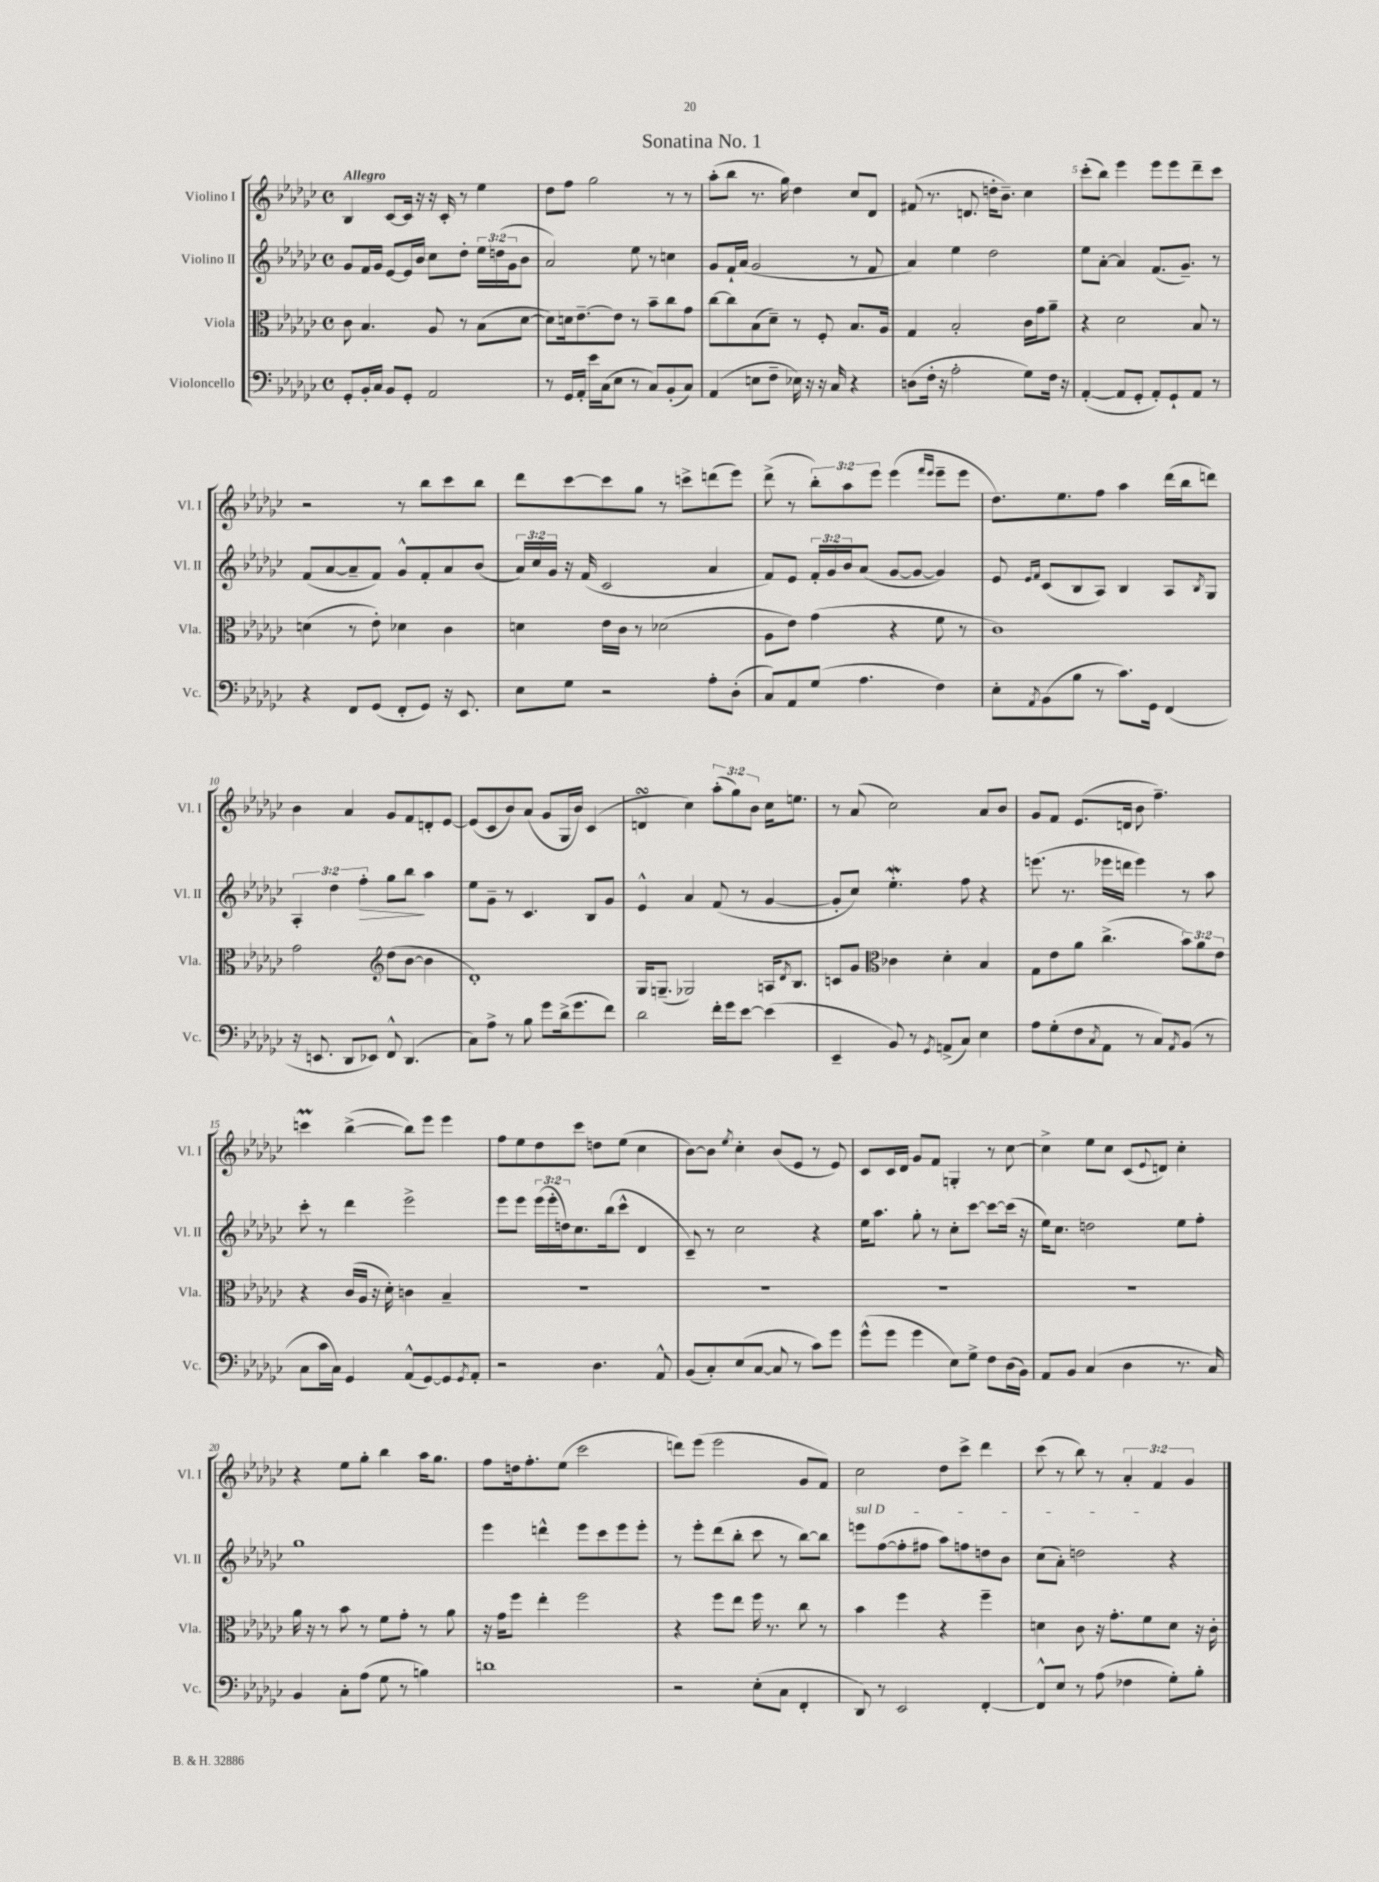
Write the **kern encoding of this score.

**kern	**kern	**kern	**dynam	**kern
*part4	*part3	*part2	*part2	*part1
*staff4	*staff3	*staff2	*staff2	*staff1
*I"Violoncello	*I"Viola	*I"Violino II	*	*I"Violino I
*I'Vc.	*I'Vla.	*I'Vl. II	*	*I'Vl. I
*clefF4	*clefC3	*clefG2	*	*clefG2
*k[b-e-a-d-g-c-]	*k[b-e-a-d-g-c-]	*k[b-e-a-d-g-c-]	*	*k[b-e-a-d-g-c-]
*M4/4	*M4/4	*M4/4	*	*M4/4
*met(c)	*met(c)	*met(c)	*	*met(c)
=1	=1	=1	=1	=1
!	!	!	!	!LO:TX:a:B:t=Allegro
8GG-'/L	8c-\	8g-/L	.	4B-/
16BB-'/L	4.B-/	16f/L	.	.
16C-/JJ	.	16g-/JJ	.	.
8BB-/L	.	[8e-/L	.	[8c-/L
8GG-'/J	.	16e-/L]	.	16c-/Jk]
.	.	16b-/JJ	.	16r
2AA-/	8A-/	8cc-\L	.	16r
.	.	.	.	16c-'/
.	8r	8dd-'\J	.	8r
.	(8B-\L	24ee-\LL	.	4ee-\
.	.	(24ddn\	.	.
.	.	24g-\J	.	.
.	[8d-\J	8b-\J	.	.
=2	=2	=2	=2	=2
8r	8d-\L])	2a-/)	.	8dd-\L
16GG-/LL	16dn\k	.	.	8ff\J
16AA-'/JJ	[8.e-~\	.	.	.
16e-\LL	.	.	.	2gg-\
(16C-\J	.	.	.	.
8E-\J	8e-\J]	.	.	.
8r	8r	8ee-\	.	.
8C-/L)	8b-~\L	8r	.	.
(8BB-'/	8cc-\	4ccn\	.	8r
8C-/J)	8g-\J	.	.	8r
=3	=3	=3	=3	=3
(4AA-/	[8cc-\L	8g-/L	.	(8aa-'\L
.	8cc-\]	16f`/L	.	8bb-\J
.	.	(16a-/JJ	.	.
8En\L	(8B-\	2g-/	.	8.r
8F~\J	8d-~\J)	.	.	.
.	.	.	.	16gg-\)
16E-X\)	8r	.	.	4dd-\
16r	.	.	.	.
16r	8F'/	.	.	.
16C-/	.	.	.	.
4r	8.B-/L	8r	.	8cc-/L
.	.	8f/	.	8d-/J
.	16A-/Jk	.	.	.
=4	=4	=4	=4	=4
(8Dn\L	4G-/	4a-/)	.	(8f#X/
16F'\Jk	.	.	.	8.r
16r	.	.	.	.
2A-'\	2B-'/	4ee-\	.	.
.	.	.	.	8.dn/
.	.	2dd-\	.	16ddn'\KL
.	.	.	.	8.b-~\J)
8G-\L)	16c-\LL	.	.	4cc-\
.	16g-\J	.	.	.
16F\Jk	8a-~\J	.	.	.
16r	.	.	.	.
=5	=5	=5	=5	=5
([4AA-'/	4r	8ee-\L	.	(8ccc-'\L
.	.	[8a-'\J	.	8bb-\J)
8AA-/L]	2d-\	4a-/]	.	4eee-\
8GG-'/J	.	.	.	.
8AA-'/L)	.	(8.f/L	.	8eee-\L
8GG-`/	.	.	.	8eee-\
.	.	8.g-~/J)	.	.
8AA-/J	8B-/	.	.	8ddd-~\
8r	8r	8r	.	8ccc-\J
!!LO:LB:g=z
=6	=6	=6	=6	=6
4r	(4dn\	(8f/L	.	2r
.	.	[8a-/	.	.
8FF/L	8r	8a-~/]	.	.
(8GG-/J	8e-'\)	8f/J)	.	.
8FF'/L	4d-X\	8g-^^/L	.	8r
8GG-/J)	.	8f'/	.	8bb-\L
16r	4c-\	8a-/	.	8ccc-\
8.EE-/	.	.	.	.
.	.	(8b-/J	.	8bb-\J
=7	=7	=7	=7	=7
8E-\L	4dn\	24a-/LL)	.	8ddd-\L
.	.	24cc-/	.	.
.	.	24g-/JJ	.	.
8G-\J	.	16r	.	[8ccc-\
.	.	(16f/	.	.
2r	16e-\LL	2c-/	.	8ccc-\]
.	16c-\JJ	.	.	.
.	8r	.	.	8gg-\J
.	(2d-X\	.	.	8r
.	.	.	.	8cccn^\L
8A-'\L	.	4a-/	.	(8dddn\
(8D-'\J	.	.	.	8eee-\J)
=8	=8	=8	=8	=8
8C-/L)	8A-\L	8f/L)	.	(8ddd-^\
8AA-/	8e-\J)	8e-/J	.	8r
(8G-/J	(4g-\	24f'/LL	.	12bb-'\L)
.	.	24g-/	.	.
.	.	24b-/J	.	12aa-\
4.A-\	.	(8a-/J	.	.
.	.	.	.	12eee-\J
.	4r	[8g-/L	.	(4eee-\
.	.	8g-/J_	.	.
.	.	.	.	16qqfff/LL
.	.	.	.	16qqeee-/JJ
4F\)	8f\	4g-/])	.	8eee-~\L
.	8r	.	.	8eee-\J
=9	=9	=9	=9	=9
8E-'\L	1c-)	8e-/	.	8.dd-\L)
.	.	16qqe-/LL	.	.
8qAA-/	.	16qqf/JJ	.	.
(8BB-\	.	(8c-/L	.	.
.	.	.	.	8.ee-\
8B-\J	.	8B-/	.	.
8r	.	8A-/J)	.	8ff\J
8.c-\L)	.	4B-/	.	4aa-\
16GG-\Jk	.	.	.	.
(4FF/	.	8A-/L	.	(16ddd-\LL
.	.	.	.	16bb-\J
.	.	8qB-/	.	.
.	.	8G-/J	.	8dddn\J)
!!LO:LB:g=z
=10	=10	=10	=10	=10
16r	2g-\	6A-'/	.	4b-\
8.EEn/	.	.	.	.
.	.	6dd-\	.	.
8DD-/L	.	.	.	4a-/
!	!	!	!LO:HP:b	!
.	.	6ff'\	>	.
8EE-X/J)	.	.	.	.
*	*clefG2	*	*	*
8FF^^/	(8dd-\L	8gg-\L	.	8g-/L
(4.DD-/	[8b-\J	8bb-\J	.	8f/
.	4b-\]	4aa-\	]	8dn'/
.	.	.	.	[8e-/J
=11	=11	=11	=11	=11
8C-\L)	1d-')	8ee-\L	.	(8e-/L]
8A-^\J	.	8g-~\J	.	8c-/
8r	.	8r	.	8b-/)
8B-\	.	4.c-/	.	(8a-/J
8g-\L	.	.	.	8g-/L
(16d-^\k	.	.	.	16G-/L
8.g-\	.	.	.	16b-/JJ)
.	.	8B-/L	.	(4c-/
8f\J)	.	8g-/J	.	.
=12	=12	=12	=12	=12
2d-\	16G-/KL	4e-^^/	.	4dnsSsS/
.	(8.Gn~/J	.	.	.
.	2G-X/)	4a-/	.	4cc-\)
16f'\LL	.	(8f/	.	(12aa-'\L
16g-\J	.	.	.	.
.	.	.	.	12gg-\)
[8e-\J	.	8r	.	.
.	.	.	.	12b-\J
(4e-\]	16An/KL	[4g-/	.	16cc-\KL
.	8qd-/	.	.	.
.	8.B-/J	.	.	8.een\J
=13	=13	=13	=13	=13
4EE-~/	8cn/L	8g-'/L]	.	8r
.	8g-/J	8cc-/J)	.	(8a-/
*	*clefC3	*	*	*
8BB-/)	4c-X\	4.ee-W'\	.	2cc-\)
8r	.	.	.	.
8qGG-/	.	.	.	.
(8AAn^/L	4d-'\	.	.	.
8C-/J)	.	8ff\	.	.
4E-\	4B-/	4r	.	8a-/L
.	.	.	.	8b-/J
=14	=14	=14	=14	=14
8A-\L	8G-\L	(8.eeen\	.	8g-/L
(8G-'\	8e-\	.	.	8f/J
.	.	8.r	.	.
8F\	8a-\J	.	.	(8.e-/L
8qC-/	.	.	.	.
8AA-\J	(4.cc-^\	16eee-X\LL	.	.
.	.	16dddn\JJ	.	16dn/Jk
8r	.	4eee-\)	.	8b-\
8C-/L)	.	.	.	4.ff~\)
8qAA-/	.	.	.	.
(8BB-/J	12b-\L)	8r	.	.
.	12a-\	.	.	.
8r	.	8aa-\	.	.
.	12e-\J	.	.	.
!!LO:LB:g=z
=15	=15	=15	=15	=15
8C-\L	4r	8ccc-'\	.	4cccnm\
16c-\L	.	8r	.	.
16C-\JJ)	.	.	.	.
4GG-/	(16c-/LL	4ddd-\	.	([4bb-^\
.	16A-/JJ	.	.	.
.	16r	.	.	.
.	16d-'\)	.	.	.
(8AA-^^/L	4cn\	2eee-^\	.	8bb-\L])
[8GG-/)	.	.	.	8eee-\J
8GG-/]	4B-~/	.	.	4eee-\
8qGG-/	.	.	.	.
8AA-'/J	.	.	.	.
=16	=16	=16	=16	=16
2r	1r	8eee-\L	.	8ff\L
.	.	8eee-\J	.	8ee-\
.	.	(24eee-\LL	.	8dd-\
.	.	24eee-'\	.	.
.	.	24ddn\J)	.	.
.	.	8.cc-\	.	8ccc-\J
4.D-\	.	.	.	8ddn\L
.	.	(16bb-\k	.	.
.	.	8ccc-^^\J	.	(8ee-\J
.	.	4d-/	.	4cc-\
8AA-^^/	.	.	.	.
=17	=17	=17	=17	=17
(8BB-/L	1r	8c-~/)	.	[8b-\L)
8C-'/)	.	8r	.	8b-\J]
.	.	.	.	8qee-/
(8E-/	.	2cc-\	.	4cc-'\
[8C-/J	.	.	.	.
8C-/]	.	.	.	(8b-/L
8r	.	.	.	8e-/J
8c-\L)	.	4r	.	8r
8g-\J	.	.	.	8e-/)
=18	=18	=18	=18	=18
(8g-^^\L	1r	16ee-\KL	.	8c-/L
.	.	8.aa-\J	.	.
8g-\J	.	.	.	16c-/L
.	.	.	.	16d-/JJ
4g-\	.	8gg-'\	.	8g-/L
.	.	8r	.	8f/J
8E-\L)	.	8cc-'\L	.	4Gn'/
8G-^\J	.	[8ccc-\J	.	.
8F\L	.	8ccc-\L_	.	8r
(16D-\L	.	(16ccc-\Jk]	.	[8cc-\
16BB-\JJ)	.	16r	.	.
=19	=19	=19	=19	=19
8AA-/L	1r	16ee-\KL)	.	4cc-^\]
.	.	8.cc-\J	.	.
8BB-/J	.	.	.	.
(4C-/	.	2ddn\	.	8ee-\L
.	.	.	.	8cc-\J
4D-\	.	.	.	(8c-/L
.	.	.	.	8qqe-/
.	.	.	.	8dn/J)
8.r	.	8ee-\L	.	4cc-'\
.	.	8ff'\J	.	.
16C-/)	.	.	.	.
!!LO:LB:g=z
=20	=20	=20	=20	=20
4BB-/	16a-\	1gg-	.	4r
.	16r	.	.	.
.	8r	.	.	.
8C-'\L	8b-\	.	.	8ee-\L
(8A-\J	8r	.	.	8gg-'\J
8G-\	8f\L	.	.	4bb-\
8r	8g-'\J	.	.	.
4Bn\)	8r	.	.	16aa-\KL
.	.	.	.	8.gg-\J
.	8a-\	.	.	.
=21	=21	=21	=21	=21
1dn	16r	4eee-\	.	8ff\L
.	16g-\KL	.	.	.
.	8ff\J	.	.	16ddn\k
.	.	.	.	8.ff'\
.	4ee-'\	4dddn^^\	.	.
.	.	.	.	(8ee-\J
.	2ff\	8eee-\L	.	2ccc-\
.	.	8ccc-\	.	.
.	.	8eee-\	.	.
.	.	8eee-'\J	.	.
=22	=22	=22	=22	=22
2r	4r	8r	.	8dddn\L)
.	.	8eee-'\L	.	(8eee-\J
.	8ff\L	(8ddd-\	.	2eee-\
.	8ee-\J	8bb-'\J	.	.
(8E-'\L	16ff\	8ccc-\	.	.
.	8.r	.	.	.
8C-\J	.	8r	.	.
4FF'/	8cc-\	[8bb-\L)	.	8g-/L
.	8r	8bb-\J]	.	8f/J)
=23	=23	=23	=23	=23
!	!	!LO:TX:a:i:t=sul D	!	!
8DD-/)	4b-\	8eeen\L	.	2cc-\
8r	.	([8ff\	.	.
2EE-/	4ff\	8ff'\]	.	.
.	.	8ff#X\J	.	.
.	4r	8aa-\L)	.	8dd-\L
.	.	8ffn\	.	8ccc-^\J
[4FF'/	4ff~\	8ddn\	.	4ddd-\
.	.	8b-\J	.	.
=24	=24	=24	=24	=24
8FF^^/L]	4dn\	(8cc-\L	.	(8ccc-\
8E-/J	.	8a-'\J)	.	8r
8r	8c-\	2ddn\	.	8bb-\)
(8A-\	16r	.	.	8r
.	8.g-'\L	.	.	.
4F-X\	.	.	.	6a-'/
.	8f\	.	.	.
.	.	.	.	6f/
8G-'\L)	8d\J	4r	.	.
.	.	.	.	6g-/
8B-'\J	16r	.	.	.
.	16c-'\	.	.	.
==	==	==	==	==
*-	*-	*-	*-	*-
